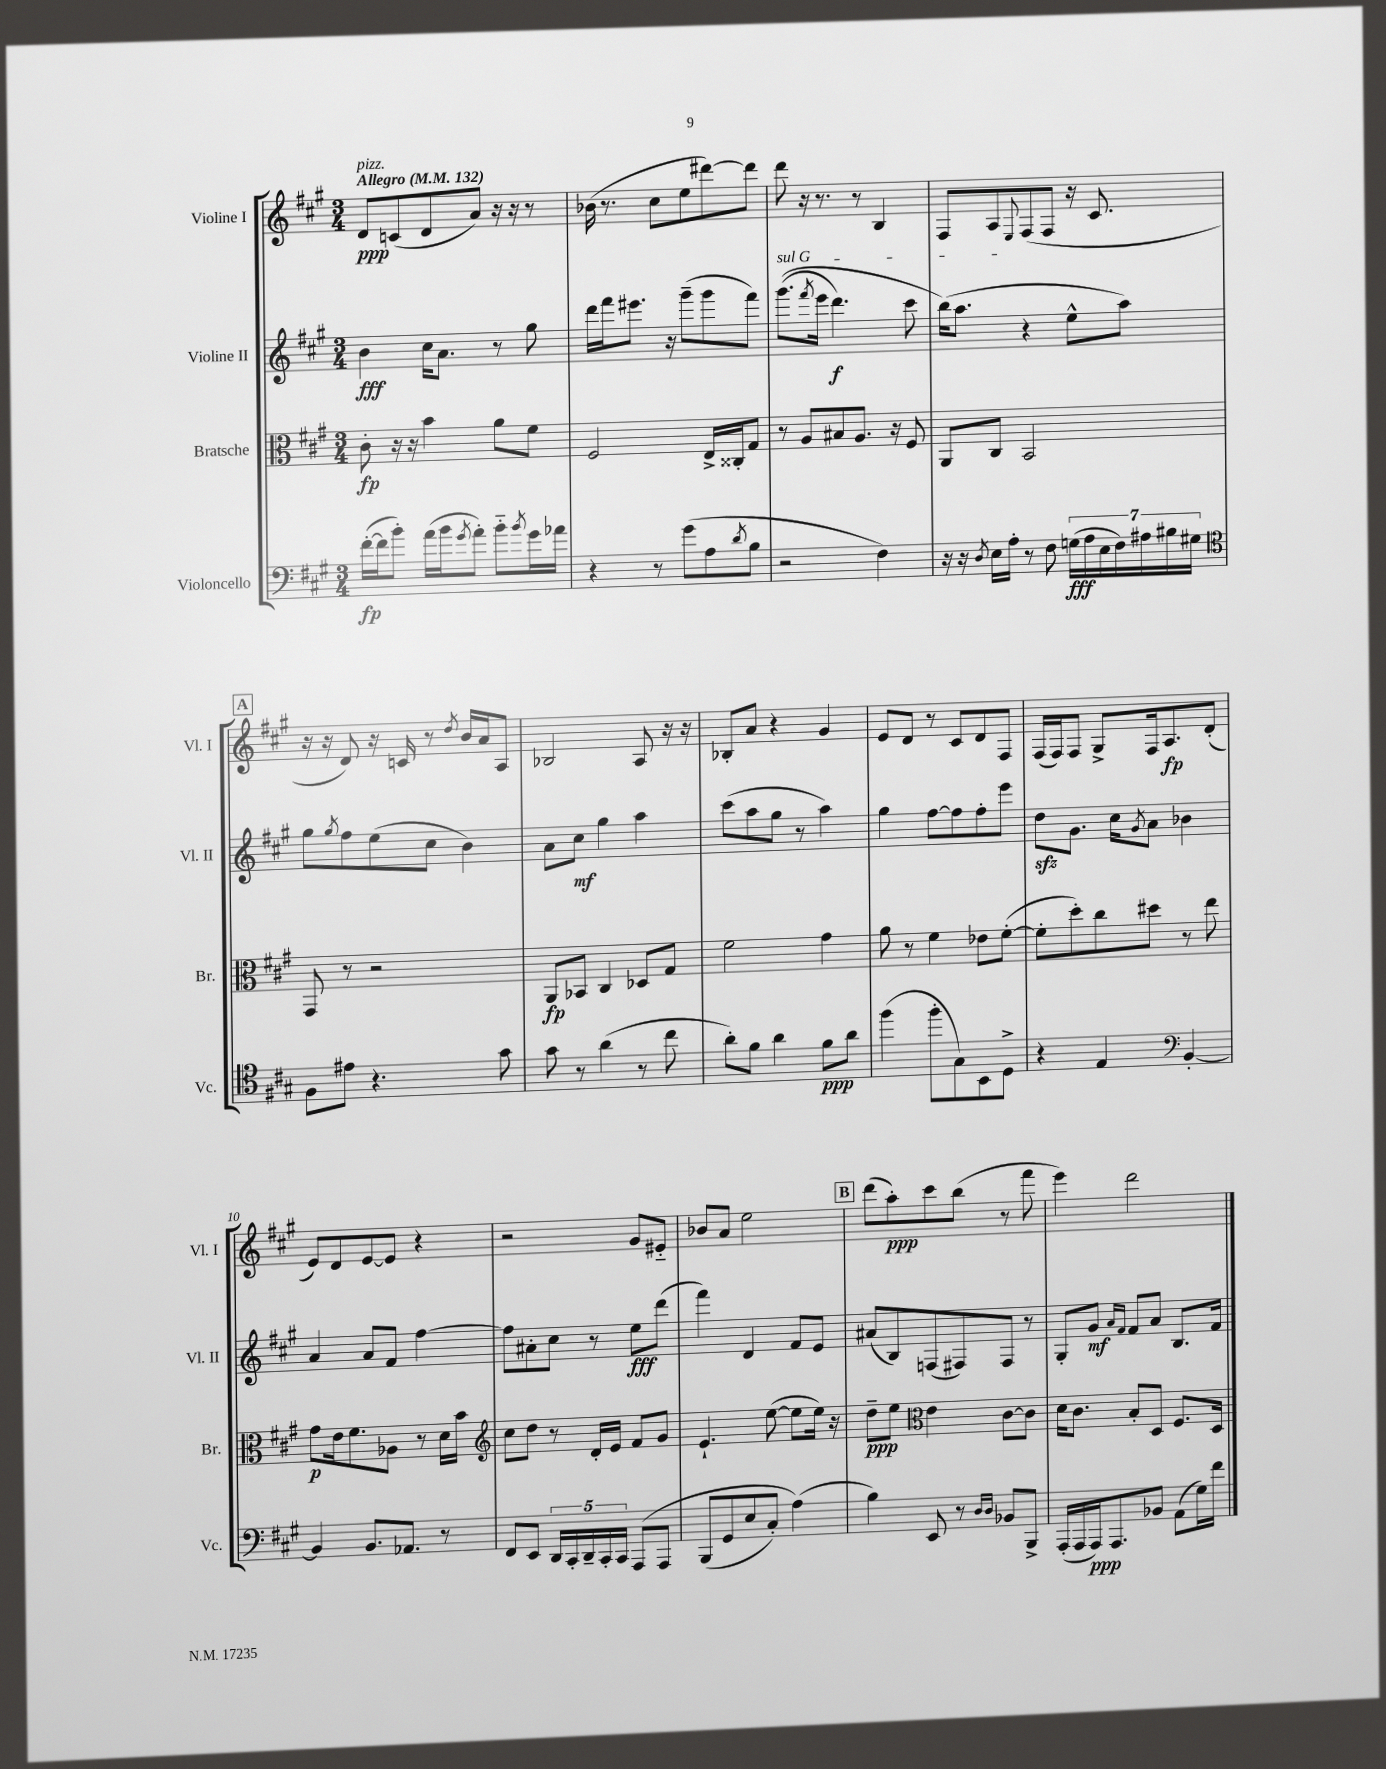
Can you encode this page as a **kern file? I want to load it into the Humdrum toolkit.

**kern	**dynam	**kern	**dynam	**kern	**dynam	**kern	**dynam
*part4	*part4	*part3	*part3	*part2	*part2	*part1	*part1
*staff4	*staff4	*staff3	*staff3	*staff2	*staff2	*staff1	*staff1
*I"Violoncello	*	*I"Bratsche	*	*I"Violine II	*	*I"Violine I	*
*I'Vc.	*	*I'Br.	*	*I'Vl. II	*	*I'Vl. I	*
*clefF4	*	*clefC3	*	*clefG2	*	*clefG2	*
*k[f#c#g#]	*	*k[f#c#g#]	*	*k[f#c#g#]	*	*k[f#c#g#]	*
*M3/4	*	*M3/4	*	*M3/4	*	*M3/4	*
*MM132	*	*MM132	*	*MM132	*	*MM132	*
=1	=1	=1	=1	=1	=1	=1	=1
!	!	!	!	!	!	!LO:TX:a:B:t=Allegro	!
!	!	!	!	!	!	!LO:TX:a:i:t=pizz.	!
([16f#'\LL	fp	8c#'\	fp	4b\	fff	8d/L	ppp
16f#\J]	.	.	.	.	.	.	.
8b'\J)	.	16r	.	.	.	(8cn/	.
.	.	16r	.	.	.	.	.
(16a\LL	.	4b\	.	16cc#\KL	.	8d/	.
16b\J	.	.	.	8.a\J	.	.	.
8qg#/	.	.	.	.	.	.	.
8a'\J)	.	.	.	.	.	8a/J)	.
8b\L	.	8a\L	.	8r	.	16r	.
.	.	.	.	.	.	16r	.
8qb/	.	.	.	.	.	.	.
16g#\L	.	8f#\J	.	8gg#\	.	8r	.
16a-X\JJ	.	.	.	.	.	.	.
=2	=2	=2	=2	=2	=2	=2	=2
4r	.	2F#/	.	16ddd\LL	.	(16b-X\	.
.	.	.	.	16fff#\J	.	8.r	.
.	.	.	.	8.eee#X\J	.	.	.
8r	.	.	.	.	.	8cc#\L	.
.	.	.	.	16r	.	.	.
(8g#\L	.	.	.	(8ggg#~\L	.	8ee\	.
8A\	.	16E^/LL	.	8ggg#\	.	[8ddd#X\)	.
.	.	16C##X'/J	.	.	.	.	.
8qd/	.	.	.	.	.	.	.
8B\J	.	8G#/J	.	8fff#\J)	.	8ddd#\J]	.
=3	=3	=3	=3	=3	=3	=3	=3
!	!	!	!	!LO:TX:a:i:t=sul G	!	!	!
2r	.	8r	.	((8.ggg#\L	.	8ddd\	.
.	.	8A/L	.	.	.	16r	.
.	.	.	.	8qfff#/	.	.	.
.	.	.	.	16eee\Jk	.	8.r	.
.	.	8B#X/	.	4.ddd\)	f	.	.
.	.	8.A/J	.	.	.	8r	.
4F#\)	.	.	.	.	.	4B/	.
.	.	16r	.	.	.	.	.
.	.	8F#/	.	8ccc#\	.	.	.
=4	=4	=4	=4	=4	=4	=4	=4
16r	.	8AA/L	.	(16bb\KL)	.	8F#/L	.
16r	.	.	.	8.aa\J	.	.	.
8qD/	.	.	.	.	.	.	.
16E\LL	.	8C#/J	.	.	.	8A/	.
16A'\JJ	.	.	.	.	.	.	.
.	.	.	.	.	.	8qqE/	.
8r	.	2BB/	.	4r	.	(8F#/	.
8F#\	.	.	.	.	.	8F#/J	.
(28Gn\LL	fff	.	.	8ee^^\L	.	16r	.
28A\	.	.	.	.	.	.	.
.	.	.	.	.	.	8.c#/	.
28E\	.	.	.	.	.	.	.
28F#\)	.	.	.	.	.	.	.
.	.	.	.	8aa\J)	.	.	.
28A#X\	.	.	.	.	.	.	.
28B#X\	.	.	.	.	.	.	.
28G#X\JJ	.	.	.	.	.	.	.
!!LO:LB:g=z
!!LO:REH:place=s1:t=A
=5	=5	=5	=5	=5	=5	=5	=5
*clefC4	*	*	*	*	*	*	*
8F#\L	.	8GG#/	.	8gg#\L	.	16r	.
.	.	.	.	.	.	16r	.
.	.	.	.	8qgg#/	.	.	.
8e#X\J	.	8r	.	8ff#\	.	8d/)	.
4.r	.	2r	.	(8ee\	.	16r	.
.	.	.	.	.	.	16cn/	.
.	.	.	.	8cc#\J	.	8r	.
.	.	.	.	.	.	8qdd/	.
.	.	.	.	4b\)	.	16b/LL	.
.	.	.	.	.	.	16a/J	.
8g#\	.	.	.	.	.	8A/J	.
=6	=6	=6	=6	=6	=6	=6	=6
8g#\	.	8AA/L	fp	8a\L	.	2B-X/	.
8r	.	8BB-X/J	.	8cc#\J	mf	.	.
(4a\	.	4C#/	.	4gg#\	.	.	.
8r	.	8D-X/L	.	4aa\	.	8A/	.
8cc#\	.	8G#/J	.	.	.	16r	.
.	.	.	.	.	.	16r	.
=7	=7	=7	=7	=7	=7	=7	=7
8a'\L)	.	2f#\	.	(8ccc#\L	.	8B-X'/L	.
8f#\J	.	.	.	8aa\	.	8a/J	.
4a\	.	.	.	8gg#\J	.	4r	.
.	.	.	.	8r	.	.	.
8f#\L	ppp	4g#\	.	4aa\)	.	4g#/	.
8a\J	.	.	.	.	.	.	.
=8	=8	=8	=8	=8	=8	=8	=8
(4ff#\	.	8a\	.	4gg#\	.	8e/L	.
.	.	8r	.	.	.	8d/J	.
8ff#'\L	.	4f#\	.	[8ff#\L	.	8r	.
8G#\)	.	.	.	8ff#\]	.	8c#/L	.
8BB\	.	8e-X\L	.	8ff#'\	.	8d/	.
8D^\J	.	([8f#'\J	.	8eee\J	.	8F#/J	.
=9	=9	=9	=9	=9	=9	=9	=9
4r	.	8f#'\L]	.	8ddzz\L	.	(16F#/LL	.
.	.	.	.	.	.	16F#/J)	.
.	.	8dd'\)	.	8.g#\J	.	8F#/J	.
4E/	.	8cc#\	.	.	.	8G#^/L	.
.	.	.	.	16cc#\KL	.	.	.
.	.	.	.	8qg#/	.	.	.
.	.	8dd#X\J	.	8a\J	.	16F#/k	.
.	.	.	.	.	.	8.A/	fp
*clefF4	*	*	*	*	*	*	*
[4BB'/	.	8r	.	4b-X\	.	.	.
.	.	8ee\	.	.	.	(8d'/J	.
!!LO:LB:g=z
=10	=10	=10	=10	=10	=10	=10	=10
4BB/]	.	8g#\L	p	4a/	.	8e/L)	.
.	.	16e\k	.	.	.	8d/	.
.	.	8.f#\	.	.	.	.	.
8.BB/L	.	.	.	8a/L	.	[8e/	.
.	.	8A-X\J	.	8f#/J	.	8e/J]	.
8.AA-X/J	.	.	.	.	.	.	.
.	.	8r	.	[4ff#\	.	4r	.
8r	.	16d\LL	.	.	.	.	.
.	.	16b\JJ	.	.	.	.	.
=11	=11	=11	=11	=11	=11	=11	=11
*	*	*clefG2	*	*	*	*	*
8FF#/L	.	8cc#\L	.	8ff#\L]	.	2r	.
8EE/J	.	8dd\J	.	8a#X'\	.	.	.
20DD/LL	.	8r	.	8cc#\J	.	.	.
20CC#'/	.	.	.	.	.	.	.
20DD~/	.	.	.	.	.	.	.
.	.	16d'/LL	.	8r	.	.	.
20CC#'/	.	.	.	.	.	.	.
.	.	16e/JJ	.	.	.	.	.
20CC#/JJ	.	.	.	.	.	.	.
(8AAA/L	.	8f#/L	.	8ee\L	fff	8g#/L	.
8AAA/J	.	8g#/J	.	(8ddd\J	.	8e#X/J	.
=12	=12	=12	=12	=12	=12	=12	=12
(8BBB/L	.	4.e`/	.	4fff#\)	.	8b-X/L	.
8GG#/	.	.	.	.	.	8a/J	.
8E/	.	.	.	4d/	.	2ee\	.
8C#'/J)	.	([8ee\	.	.	.	.	.
(4A\)	.	8ee\L]	.	8f#/L	.	.	.
.	.	16ee\Jk)	.	8e/J	.	.	.
.	.	16r	.	.	.	.	.
!!LO:REH:place=s1:t=B
=13	=13	=13	=13	=13	=13	=13	=13
4B\)	.	8dd~\L	ppp	(8a#X/L	.	(8ddd\L	.
.	.	8ee\J	.	8B/)	.	8aa'\)	ppp
*	*	*clefC3	*	*	*	*	*
8EE/	.	4e\	.	(8Fn/	.	8ccc#\	.
8r	.	.	.	8F#X/)	.	(8bb\J	.
16qqD/LL	.	.	.	.	.	.	.
16qqD/JJ	.	.	.	.	.	.	.
8BB-X/L	.	[8c#\L	.	8F#/J	.	8r	.
8BBB^/J	.	8c#\J]	.	8r	.	8fff#\	.
=14	=14	=14	=14	=14	=14	=14	=14
(16AAA'/LL	.	16d\KL	.	8G#'/L	.	4eee\)	.
16AAA/	.	8.c#\J	.	.	.	.	.
16AAA/J)	ppp	.	.	8g#/J	mf	.	.
8.AAA/	.	.	.	.	.	.	.
.	.	.	.	16qqa/LL	.	.	.
.	.	.	.	16qqf#/JJ	.	.	.
.	.	8B'/L	.	8f#/L	.	2ddd\	.
8BB-X/J	.	8D/J	.	8a/J	.	.	.
(8AA\L	.	8.F#/L	.	8.B/L	.	.	.
16G#\L)	.	.	.	.	.	.	.
16f#\JJ	.	16D/Jk	.	16f#/Jk	.	.	.
==	==	==	==	==	==	==	==
*-	*-	*-	*-	*-	*-	*-	*-
